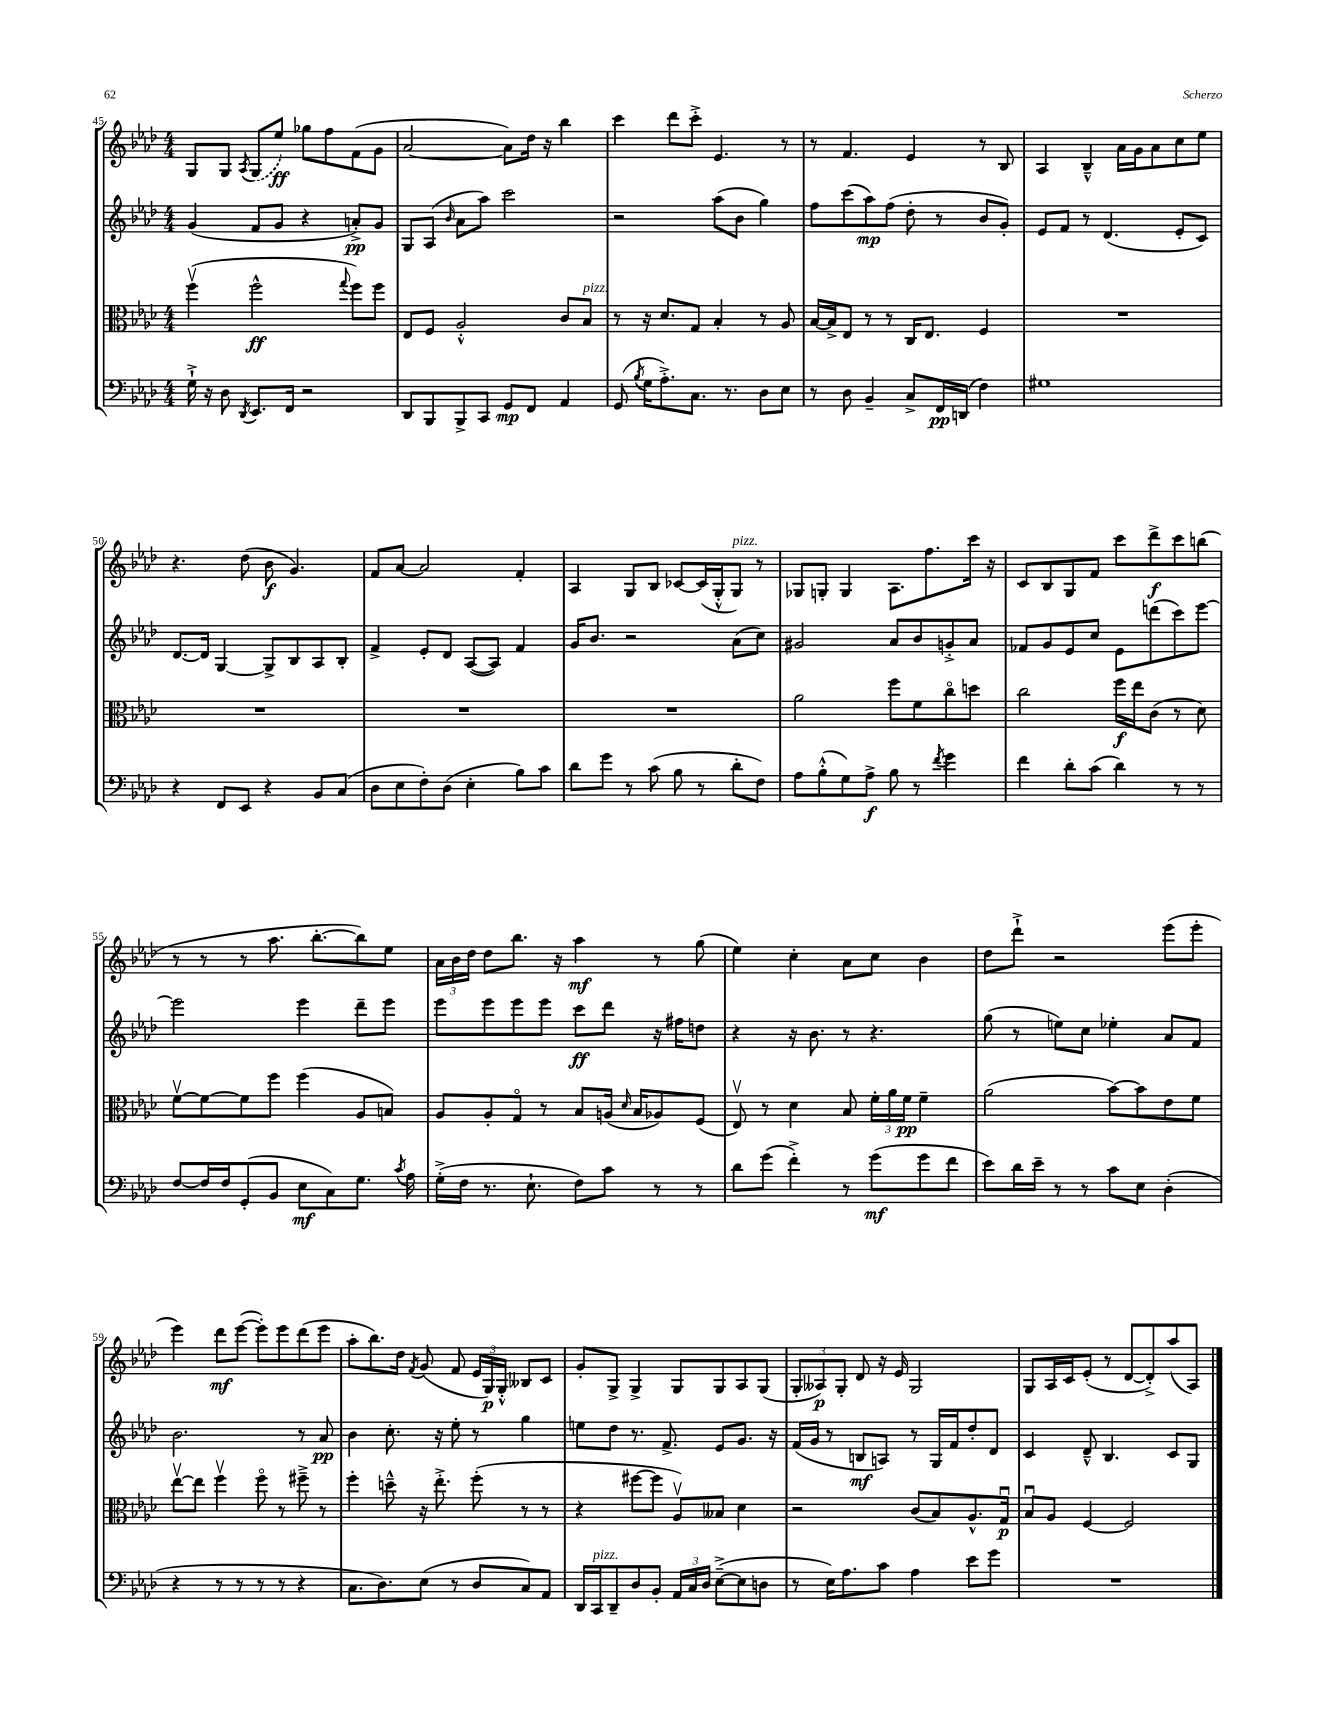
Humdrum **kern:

**kern	**dynam	**kern	**dynam	**kern	**dynam	**kern	**dynam
*part4	*part4	*part3	*part3	*part2	*part2	*part1	*part1
*staff4	*staff4	*staff3	*staff3	*staff2	*staff2	*staff1	*staff1
*clefF4	*	*clefC3	*	*clefG2	*	*clefG2	*
*k[b-e-a-d-]	*	*k[b-e-a-d-]	*	*k[b-e-a-d-]	*	*k[b-e-a-d-]	*
*M4/4	*	*M4/4	*	*M4/4	*	*M4/4	*
=45	=45	=45	=45	=45	=45	=45	=45
16G`^\	.	(4ffv\	.	(4g/	.	8G/L	.
16r	.	.	.	.	.	.	.
8D-\	.	.	.	.	.	8G/J	.
8qDD-/	.	.	.	.	.	8qA-/	.
8.EE-/L	.	2ff^^\	ff	8f/L	.	(8G/L	.
.	.	.	.	8g/J	.	8ee-/J)	ff
16FF/Jk	.	.	.	.	.	.	.
2r	.	.	.	4r	.	8gg-X\L	.
.	.	.	.	.	.	8ff\	.
.	.	8qqgg/	.	.	.	.	.
.	.	8ff\L)	.	8an'^/L)	pp	(8f\	.
.	.	8ff\J	.	8g/J	.	8g\J	.
=46	=46	=46	=46	=46	=46	=46	=46
8DD-/L	.	8E-/L	.	8G/L	.	[2a-/	.
8BBB-/	.	8F/J	.	(8A-/J	.	.	.
.	.	.	.	16qqb-/	.	.	.
8BBB-^/	.	2A-'^^/	.	8a-\L	.	.	.
8CC/J	.	.	.	8aa-\J)	.	.	.
8GG/L	mp	.	.	2ccc\	.	8a-\L])	.
8FF/J	.	.	.	.	.	16dd-\Jk	.
.	.	.	.	.	.	16r	.
4AA-/	.	8c/L	.	.	.	4bb-\	.
!	!	!LO:TX:a:i:t=pizz.	!	!	!	!	!
.	.	8B-/J	.	.	.	.	.
=47	=47	=47	=47	=47	=47	=47	=47
(8GG/	.	8r	.	2r	.	4ccc\	.
8qB-/	.	.	.	.	.	.	.
16G\KL	.	16r	.	.	.	.	.
8.A-'^\)	.	8.d-/L	.	.	.	.	.
.	.	.	.	.	.	8ddd-\L	.
8.C\J	.	8G/J	.	.	.	8ccc'^\J	.
.	.	4B-'/	.	(8aa-\L	.	4.e-/	.
8.r	.	.	.	.	.	.	.
.	.	.	.	8b-\J	.	.	.
8D-\L	.	8r	.	4gg\)	.	.	.
8E-\J	.	8A-/	.	.	.	8r	.
=48	=48	=48	=48	=48	=48	=48	=48
8r	.	[16B-/LL	.	8ff\L	.	8r	.
.	.	16B-^/J]	.	.	.	.	.
8D-\	.	8E-/J	.	(8ccc\	.	4.f/	.
4BB-~/	.	8r	.	8aa-\)	mp	.	.
.	.	8r	.	(8ff\J	.	.	.
8C^/L	.	16C/KL	.	8dd-'\	.	4e-/	.
.	.	8.E-/J	.	.	.	.	.
16FF/L	pp	.	.	8r	.	.	.
(16DDn/JJ	.	.	.	.	.	.	.
4F\)	.	4F/	.	8b-/L	.	8r	.
.	.	.	.	8g'/J)	.	8B-/	.
=49	=49	=49	=49	=49	=49	=49	=49
1G#X	.	1r	.	8e-/L	.	4A-/	.
.	.	.	.	8f/J	.	.	.
.	.	.	.	8r	.	4B-~^^/	.
.	.	.	.	(4.d-/	.	.	.
.	.	.	.	.	.	16a-\LL	.
.	.	.	.	.	.	16g\J	.
.	.	.	.	.	.	8a-\	.
.	.	.	.	8e-'/L	.	8cc\	.
.	.	.	.	8c/J)	.	8ee-\J	.
!!LO:LB:g=z
=50	=50	=50	=50	=50	=50	=50	=50
4r	.	1r	.	[8.d-/L	.	4.r	.
.	.	.	.	16d-/Jk]	.	.	.
8FF/L	.	.	.	[4G/	.	.	.
8EE-/J	.	.	.	.	.	(8dd-\	.
4r	.	.	.	8G^/L]	.	8b-\	f
.	.	.	.	8B-/	.	4.g/)	.
8BB-/L	.	.	.	8A-/	.	.	.
(8C/J	.	.	.	8B-'/J	.	.	.
=51	=51	=51	=51	=51	=51	=51	=51
8D-\L	.	1r	.	4f^/	.	8f/L	.
8E-\	.	.	.	.	.	[8a-/J	.
8F'\)	.	.	.	8e-'/L	.	2a-/]	.
(8D-\J	.	.	.	8d-/J	.	.	.
4E-'\	.	.	.	([8A-/L	.	.	.
.	.	.	.	8A-/J])	.	.	.
8B-\L)	.	.	.	4f/	.	4f'/	.
8c\J	.	.	.	.	.	.	.
=52	=52	=52	=52	=52	=52	=52	=52
8d-\L	.	1r	.	16g/KL	.	4A-/	.
.	.	.	.	8.b-/J	.	.	.
8g\J	.	.	.	.	.	.	.
8r	.	.	.	2r	.	8G/L	.
(8c\	.	.	.	.	.	8B-/J	.
8B-\	.	.	.	.	.	[8c-X/L	.
8r	.	.	.	.	.	(16c-/L]	.
.	.	.	.	.	.	16G'^^/J	.
!	!	!	!	!	!	!LO:TX:a:i:t=pizz.	!
8d-'\L	.	.	.	(8a-\L	.	8G/J)	.
8F\J)	.	.	.	8cc\J)	.	8r	.
=53	=53	=53	=53	=53	=53	=53	=53
8A-\L	.	2a-\	.	2g#X/	.	8G-X/L	.
(8B-'^^\	.	.	.	.	.	8Gn'/J	.
8G\)	.	.	.	.	.	4G/	.
8A-^\J	f	.	.	.	.	.	.
8B-\	.	8ff\L	.	8a-/L	.	8.A-\L	.
8r	.	8f\	.	8b-/	.	.	.
.	.	.	.	.	.	8.ff\	.
8qf/	.	.	.	.	.	.	.
4g\	.	8cc\	.	8gn'^/	.	.	.
.	.	8ddn\J	.	8a-/J	.	16ccc\Jk	.
.	.	.	.	.	.	16r	.
=54	=54	=54	=54	=54	=54	=54	=54
4f\	.	2cc\	.	8f-X/L	.	8c/L	.
.	.	.	.	8g/	.	8B-/	.
8d-'\L	.	.	.	8e-/	.	8G/	.
(8c\J	.	.	.	8cc/J	.	8f/J	.
4d-\)	.	16ff\LL	f	8e-\L	.	8ccc\L	.
.	.	16ee-\J	.	.	.	.	.
.	.	(8c\J	.	(8dddn\	.	8ddd-^\	f
8r	.	8r	.	8ccc\)	.	8ccc\	.
8r	.	8d-\)	.	[8eee-\J	.	(8bbn\J	.
!!LO:LB:g=z
=55	=55	=55	=55	=55	=55	=55	=55
[8F/L	.	[8fv\L	.	2eee-\]	.	8r	.
16F/L]	.	8f\_	.	.	.	8r	.
16F/J	.	.	.	.	.	.	.
(8GG'/	.	8f\]	.	.	.	8r	.
8BB-/J	.	8ff\J	.	.	.	8.aa-\	.
8E-\L	mf	(4ff\	.	4eee-\	.	.	.
.	.	.	.	.	.	[8.bb-'\L	.
8C\)	.	.	.	.	.	.	.
8.G\J	.	8A-/L	.	8ddd-~\L	.	8bb-\])	.
.	.	8Bn/J)	.	8eee-\J	.	8ee-\J	.
8qc/	.	.	.	.	.	.	.
16A-\	.	.	.	.	.	.	.
=56	=56	=56	=56	=56	=56	=56	=56
(16G'^\LL	.	8A-/L	.	8eee-\L	.	24a-\LL	.
.	.	.	.	.	.	24b-\	.
16F\JJ	.	.	.	.	.	.	.
.	.	.	.	.	.	24dd-\JJ	.
8.r	.	8A-'/	.	8eee-\	.	8dd-\L	.
.	.	8G/J	.	8eee-\	.	8.bb-\J	.
8.E-`\	.	.	.	.	.	.	.
.	.	8r	.	8eee-\J	.	.	.
.	.	.	.	.	.	16r	.
8F\L)	.	8B-/L	.	8ccc\L	ff	4aa-\	mf
8c\J	.	(16An/Jk	.	8ddd-\J	.	.	.
.	.	16qqd-/	.	.	.	.	.
.	.	16B-/KL	.	.	.	.	.
8r	.	8A-X/)	.	16r	.	8r	.
.	.	.	.	16ff#X\KL	.	.	.
8r	.	(8F/J	.	8ddn\J	.	(8gg\	.
=57	=57	=57	=57	=57	=57	=57	=57
8d-\L	.	8E-v/)	.	4r	.	4ee-\)	.
(8g\J	.	8r	.	.	.	.	.
4f'^\)	.	4d-\	.	16r	.	4cc'\	.
.	.	.	.	8.b-\	.	.	.
8r	.	8B-/	.	8r	.	8a-\L	.
(8g\L	mf	24f'\LL	.	4.r	.	8cc\J	.
.	.	24a-\	.	.	.	.	.
.	.	24f\JJ	pp	.	.	.	.
8g\	.	4f~\	.	.	.	4b-\	.
8f\J	.	.	.	.	.	.	.
=58	=58	=58	=58	=58	=58	=58	=58
8e-\L)	.	(2a-\	.	(8gg\	.	8dd-\L	.
16d-\L	.	.	.	8r	.	8ddd-`^\J	.
16e-~\JJ	.	.	.	.	.	.	.
8r	.	.	.	8een\L)	.	2r	.
8r	.	.	.	8cc\J	.	.	.
8c\L	.	[8b-\L)	.	4ee-X'\	.	.	.
8E-\J	.	8b-\]	.	.	.	.	.
(4D-'\	.	8e-\	.	8a-/L	.	(8eee-\L	.
.	.	8f\J	.	8f/J	.	8eee-'\J	.
!!LO:LB:g=z
=59	=59	=59	=59	=59	=59	=59	=59
4r	.	[8ee-v\L	.	2.b-\	.	4eee-\)	.
.	.	8ee-\J]	.	.	.	.	.
8r	.	4ffv\	.	.	.	8ddd-\L	mf
8r	.	.	.	.	.	([8eee-\J	.
8r	.	8ff\	.	.	.	8eee-'\L])	.
8r	.	8r	.	.	.	8eee-\	.
4r	.	8ff#X~^\	.	8r	.	(8ddd-\	.
.	.	8r	.	8a-/	pp	8eee-\J	.
=60	=60	=60	=60	=60	=60	=60	=60
8.C\L	.	4ff'\	.	4b-\	.	8aa-'\L	.
.	.	.	.	.	.	8.bb-\)	.
8.D-\)	.	.	.	.	.	.	.
.	.	8ddn~^^\	.	8.cc'\	.	.	.
.	.	.	.	.	.	16dd-\Jk	.
.	.	.	.	.	.	8qf/	.
(8E-\J	.	16r	.	.	.	(8g/	.
.	.	8.ee-'^\	.	16r	.	.	.
8r	.	.	.	8ee-'\	.	8f/	.
8D-/L	.	(8ff'\	.	8r	.	24e-/LL	.
.	.	.	.	.	.	24G/)	p
.	.	.	.	.	.	24G'^^/JJ	.
8C/)	.	8r	.	4gg\	.	8B--X/L	.
8AA-/J	.	8r	.	.	.	8c/J	.
=61	=61	=61	=61	=61	=61	=61	=61
16DD-/LL	.	4r	.	8een\L	.	8g'/L	.
!LO:TX:a:i:t=pizz.	!	!	!	!	!	!	!
16CC/J	.	.	.	.	.	.	.
8DD-~/	.	.	.	8dd-\J	.	8G^/J	.
8D-/	.	[8ff#X\L	.	8.r	.	4G^/	.
8BB-'/J	.	8ff#\J]	.	.	.	.	.
.	.	.	.	8.f^/	.	.	.
24AA-/LL	.	8A-v/L)	.	.	.	8G/L	.
24C/	.	.	.	.	.	.	.
24D-/JJ	.	.	.	.	.	.	.
([8E-~^\L	.	8B--X/J	.	8e-/L	.	8G/	.
8E-\]	.	4d-\	.	8.g/J	.	8A-/	.
8Dn\J	.	.	.	.	.	(8G/J	.
.	.	.	.	16r	.	.	.
=62	=62	=62	=62	=62	=62	=62	=62
8r	.	2r	.	(16f/LL	.	12G'/L	.
.	.	.	.	16g/JJ	.	.	.
.	.	.	.	.	.	12A--X/)	p
16E-\KL)	.	.	.	8r	.	.	.
.	.	.	.	.	.	12G'/J	.
8.A-\	.	.	.	.	.	.	.
.	.	.	.	8Bn/L	mf	8d-/	.
8c\J	.	.	.	8An/J)	.	16r	.
.	.	.	.	.	.	16e-/	.
4A-\	.	(8c/L	.	8r	.	2G/	.
.	.	8B-/)	.	16G/LL	.	.	.
.	.	.	.	16f/J	.	.	.
8e-\L	.	8.A-^^/	.	8dd-'/	.	.	.
8g\J	.	.	.	8d-/J	.	.	.
.	.	16Gu/Jk	p	.	.	.	.
=63	=63	=63	=63	=63	=63	=63	=63
1r	.	8B-u/L	.	4c/	.	8G/L	.
.	.	8A-/J	.	.	.	16A-/L	.
.	.	.	.	.	.	16c/J	.
.	.	[4F/	.	8d-~^^/	.	(8e-'/J	.
.	.	.	.	4.B-/	.	8r	.
.	.	2F/]	.	.	.	[8d-/L	.
.	.	.	.	.	.	8d-'^/])	.
.	.	.	.	8c/L	.	(8aa-/	.
.	.	.	.	8G/J	.	8A-/J)	.
==	==	==	==	==	==	==	==
*-	*-	*-	*-	*-	*-	*-	*-
